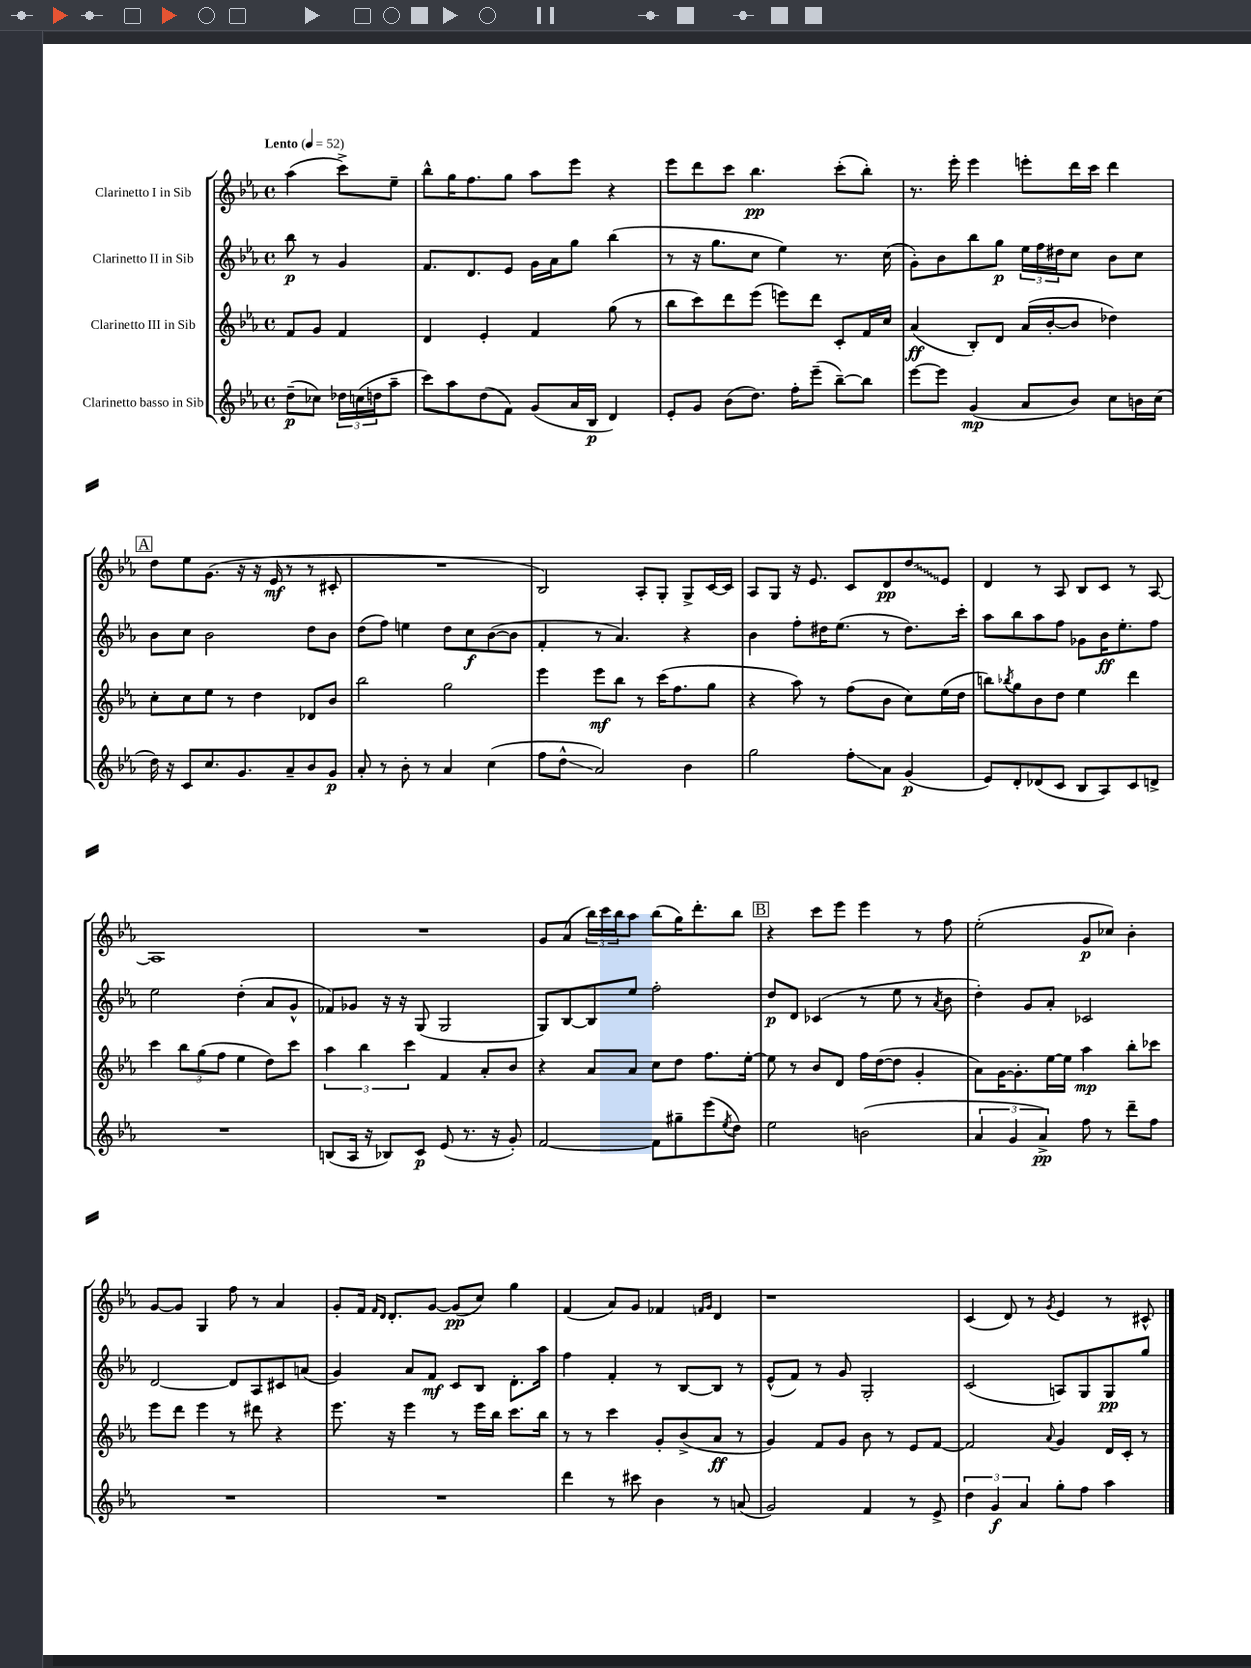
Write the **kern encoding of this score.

**kern	**kern	**kern	**kern
*staff4	*staff3	*staff2	*staff1
*clefG2	*clefG2	*clefG2	*clefG2
*k[b-e-a-]	*k[b-e-a-]	*k[b-e-a-]	*k[b-e-a-]
*M4/4	*M4/4	*M4/4	*M4/4
*met(c)	*met(c)	*met(c)	*met(c)
*MM52	*MM52	*MM52	*MM52
(8dd~	8f	8bb-	(4aa-
8cc-)	8g	8r	.
24dd-	4f	4g	8ccc^)
(24cc	.	.	.
24dd	.	.	.
8aa-~	.	.	8ee-~
=	=	=	=
8ccc)	4d	8.f	8bb-^^
8aa-	.	.	16gg
.	.	8.d	8.ff
(8dd	4e-'	.	.
8f)	.	8e-	8gg
(8g	4f	16g	8aa-
.	.	16a-	.
16a-	.	8gg	8eee-
16B-	.	.	.
4d)	(8gg	(4bb-	4r
.	8r	.	.
=	=	=	=
8e-'	8bb-	8r	8eee-
8g	8ccc)	16r	8ddd
.	.	8.gg	.
(8b-	8ddd	.	8ccc
8.dd)	(8eee-	8cc	4.bb-
.	8eee)	4ee-)	.
16ff'	.	.	.
(8eee-~	8ddd	.	.
[8bb-~)	8c'	8.r	(8ccc'
8bb-]	16f	.	8bb-')
.	16cc	(16cc	.
=	=	=	=
[8eee-	(4a-	8g')	8.r
8eee-]	.	8b-	.
.	.	.	16eee-'
(4g	8B-')	8bb-	4eee-
.	8d	8gg	.
8a-	(16a-	24ee-	8eee'
.	.	24ff	.
.	[16b-'	.	.
.	.	24dd#	.
8b-)	8b-]	8cc	16ddd
.	.	.	16ccc
8cc	4dd-)	8b-	4ddd
16b	.	8cc	.
(16cc	.	.	.
=	=	=	=
16dd)	8cc'	8b-	8dd
16r	.	.	.
8c	8cc	8cc	8ee-
8.cc	8ee-	2b-	(8.g
.	8r	.	.
8.g	.	.	16r
.	4dd	.	16r
.	.	.	16e-
8a-~	.	.	8r
8b-	8d-	8dd	8r
8g	8b-	8b-	8c#'
=	=	=	=
8a-'	2bb-	(8dd	1r
8r	.	8ff)	.
8b-'	.	4ee	.
8r	.	.	.
4a-	2gg	8dd	.
.	.	8cc	.
(4cc	.	([8b-	.
.	.	8b-]	.
=	=	=	=
8ff	4eee-	4f'	2B-)
8dd^^	.	.	.
2a-)	8eee-	8r	.
.	8bb-	4.a-)	.
.	8r	.	8A-'
.	(16ccc	.	8G'
.	8.ff	.	.
4b-	.	4r	8G^
.	8gg	.	[16c
.	.	.	16c]
=	=	=	=
2gg	4r	4b-	8A-
.	.	.	8G
.	8aa-)	8ff'	16r
.	.	.	8.e-
.	8r	16dd#	.
.	.	(8.ee-	.
8ff'	(8ff	.	8c
8a-	8b-	8r	8d
(4g	8cc)	8.dd#)	8dd
.	(16ee-	.	8e-
.	16dd	16ccc'	.
=	=	=	=
8e-)	8bb)	8aa-	4d
.	8qbb-	.	.
8d'	8gg	8bb-	.
(8d-	8b-	8aa-	8r
8c	8dd	8ff	8A-
8B-	4ee-	8g-	8B-
8A-)	.	16b-	8c
.	.	8.ee-'	.
8c	4ddd	.	8r
8d^	.	8ff	[8A-
=	=	=	=
1r	4ccc	2ee-	1A-]
.	12bb-	.	.
.	(12gg	.	.
.	12ff	.	.
.	4ee-	(4dd'	.
.	8dd)	8a-	.
.	8ccc	8g^^	.
=	=	=	=
(8B	6aa-	8f-)	1r
16A-	.	8g-	.
.	6bb-	.	.
16r	.	.	.
8B-)	.	16r	.
.	.	16r	.
.	6ccc	.	.
8c	.	(8G	.
(8e-	4f	2G	.
8.r	.	.	.
.	8a-'	.	.
16r	.	.	.
8g')	8b-	.	.
=	=	=	=
[2f	4r	8G)	8g
.	.	[8B-	(8a-
.	8a-	8B-]	24bb-)
.	.	.	24ccc
.	.	.	24bb-
.	8a-	8ee-	8aa-
8f]	8cc	2ff'	(8bb-
8gg#~	8dd	.	16gg)
.	.	.	8.ddd'
(8eee-	8.ff	.	.
8qee-	.	.	.
8dd)	.	.	8bb-
.	[16ee-'	.	.
=	=	=	=
2ee-	8ee-]	8dd	4r
.	8r	8d	.
.	8b-	(4c-	8ccc
.	8d	.	8eee-
(2b	16ff	8r	4eee-
.	([16dd	.	.
.	8dd]	8ee-	.
.	4g'	8r	8r
.	.	8qa-	.
.	.	8b-	8ff
=	=	=	=
6a-	8a-)	4dd')	(2ee-'
.	[16g	.	.
6g	.	.	.
.	8.g']	.	.
.	.	8g	.
6a-^)	.	.	.
.	[16ee-	8a-'	.
.	16ee-]	.	.
8ff	4aa-	2c-	8g
8r	.	.	8cc-)
8ddd~	8bb-'	.	4b-'
8ff	8ccc-	.	.
=	=	=	=
1r	8eee-	[2d	[8g
.	8ddd	.	8g]
.	4eee-	.	4G
.	8r	8d]	8ff
.	8ddd#	8A-	8r
.	4r	8c#	4a-
.	.	(8a	.
=	=	=	=
1r	8.eee-	4g)	8g'
.	.	.	16f
.	.	.	16qqf
.	.	.	16qqd
.	16r	.	8.d'
.	4eee-	8a-	.
.	.	8f	[8g
.	8r	8c	(8g]
.	16eee-	8B-	8cc)
.	16bb-	.	.
.	8.ccc	8.d'	4gg
.	16bb-	16aa-	.
=	=	=	=
4ddd	8r	4ff	(4f
.	8r	.	.
8r	4ccc	4f'	8a-)
8ccc#	.	.	8g
4b-	8g'	8r	4f-
.	(8b-^	[8B-	.
.	.	.	16qqf
.	.	.	16qqg
8r	8a-	8B-]	4d
(8a	8r	8r	.
=	=	=	=
2g)	4g)	(8e-^^	1r
.	.	8f)	.
.	8f	8r	.
.	8g	8g	.
4f	8b-	2G'	.
.	8r	.	.
8r	8e-	.	.
8e-^	[8f	.	.
=	=	=	=
6dd	2f]	(2c	(4c
6g	.	.	.
.	.	.	8d)
6a-	.	.	.
.	.	.	8r
.	8qqa-	.	8qg
8gg'	4g	8A)	4e-
8ff	.	8G	.
4aa-	16d	8G	8r
.	16c'	.	.
.	8r	8gg	8c#^^
==	==	==	==
*-	*-	*-	*-
